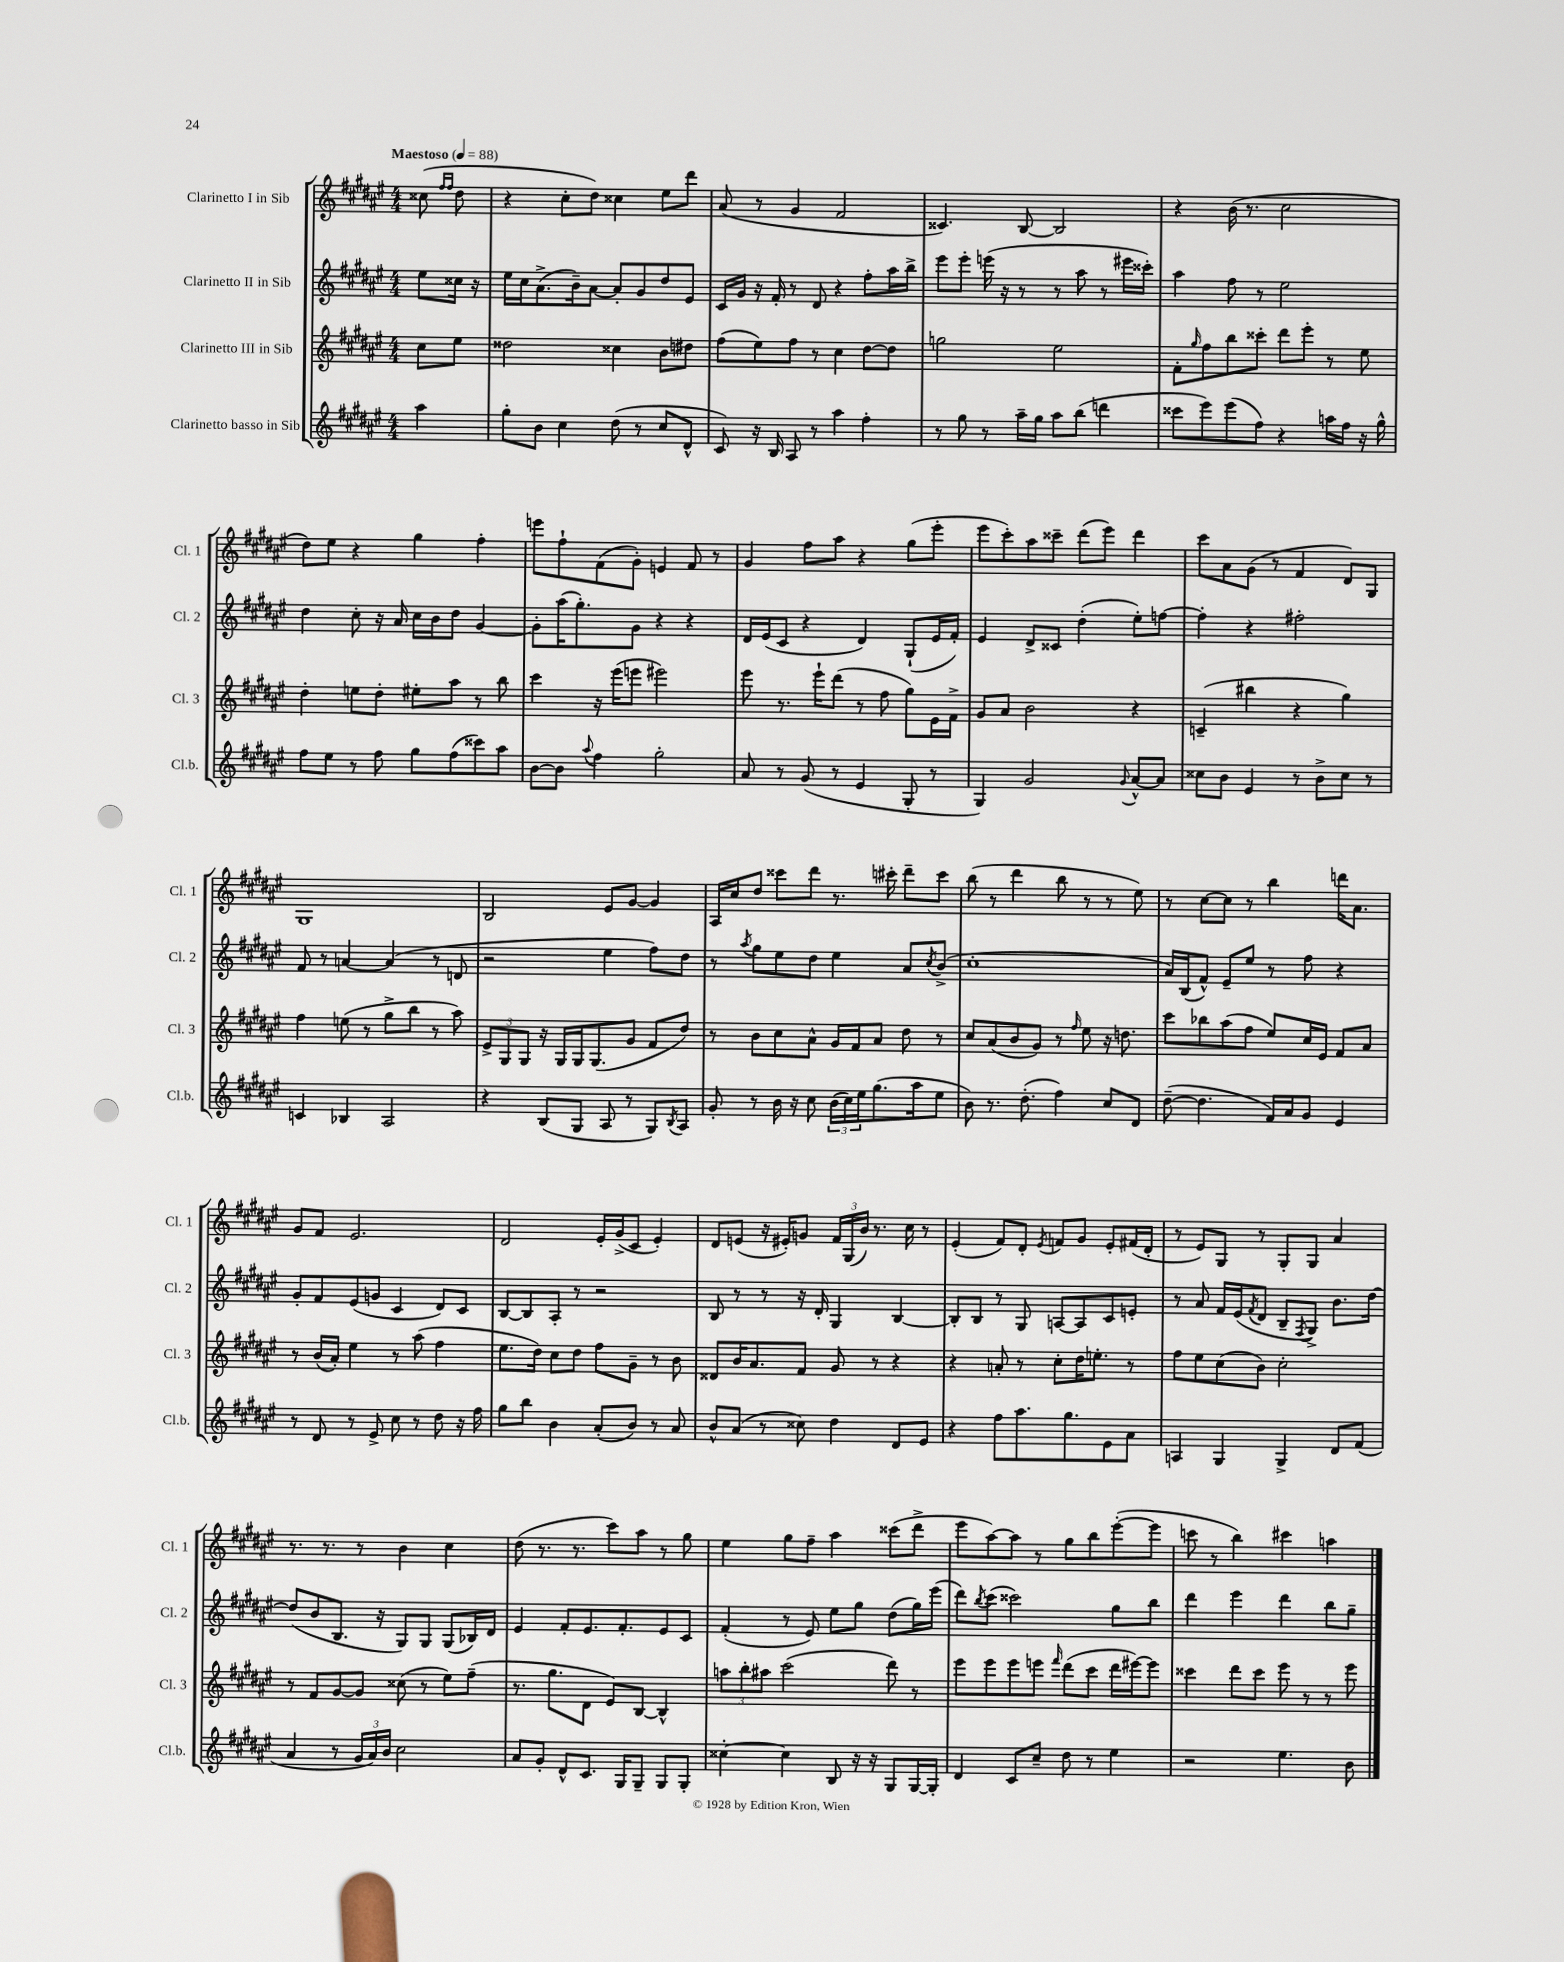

**kern	**kern	**kern	**kern
*part4	*part3	*part2	*part1
*staff4	*staff3	*staff2	*staff1
*I"Clarinetto basso in Sib	*I"Clarinetto III in Sib	*I"Clarinetto II in Sib	*I"Clarinetto I in Sib
*I'Cl.b.	*I'Cl. 3	*I'Cl. 2	*I'Cl. 1
*clefG2	*clefG2	*clefG2	*clefG2
*k[f#c#g#d#a#e#]	*k[f#c#g#d#a#e#]	*k[f#c#g#d#a#e#]	*k[f#c#g#d#a#e#]
*M4/4	*M4/4	*M4/4	*M4/4
*MM88	*MM88	*MM88	*MM88
=	=	=	=
!	!	!	!LO:TX:a:B:t=Maestoso
4aa#\	8cc#\L	8ee#\L	(8cc##X\
.	.	.	16qqff#/LL
.	.	.	16qqff#/JJ
.	8ee#\J	16cc##X\Jk	8dd#\
.	.	16r	.
=1	=1	=1	=1
8gg#'\L	2dd##X\	16ee#\LL	4r
.	.	16cc#\J	.
8b\J	.	(8.a#^\	.
4cc#\	.	.	8cc#'\L
.	.	16b~\k)	.
.	.	[8a#\J	8dd#\J)
(8dd#\	4cc##X\	8a#'/L]	4cc##X\
8r	.	8g#/	.
8cc#/L	8b\L	8dd#/	8ee#\L
8d#^^/J	8dd#X\J	8e#/J	8ddd#\J
=2	=2	=2	=2
8c#/)	(8ff#\L	16c#/LL	(8a#/
.	.	16g#/JJ	.
16r	8ee#\)	16r	8r
16B/	.	16f#'/	.
8A#/	8ff#\J	8r	4g#/
8r	8r	8d#/	.
4aa#\	4cc#\	4r	2f#/
4ff#'\	[8dd#\L	8ff#'\L	.
.	8dd#\J]	16aa#\L	.
.	.	16bb^\JJ	.
=3	=3	=3	=3
8r	2ggn\	8eee#\L	4.c##X/)
8gg#\	.	8eee#'\J	.
8r	.	(16eeen\	.
.	.	16r	.
16aa#~\LL	.	8r	[8B/
16gg#\JJ	.	.	.
8aa#\L	2ee#\	8r	2B/]
(8bb\J	.	8aa#\	.
4dddn\	.	8r	.
.	.	16eee#X\LL	.
.	.	16ccc##X'\JJ)	.
=4	=4	=4	=4
8ccc##X\L	8f#'\L	4aa#\	4r
.	16qqgg#/	.	.
8eee#\)	8ff#\	.	.
(8eee#\	8bb\	8ff#\	(16b\
.	.	.	8.r
8ff#\J)	8ccc##X'\J	8r	.
4r	8ddd#\L	2ee#\	2cc#\
.	8eee#'\J	.	.
16aan\LL	8r	.	.
16ff#\JJ	.	.	.
16r	8ee#\	.	.
16gg#^^\	.	.	.
!!LO:LB:g=z
=5	=5	=5	=5
8ff#\L	4dd#'\	4dd#\	8dd#\L)
8ee#\J	.	.	8ee#\J
8r	8een\L	8cc#'\	4r
8ff#\	8dd#'\J	16r	.
.	.	16a#/	.
8gg#\L	8ee#X'\L	16cc#\LL	4gg#\
.	.	16b\J	.
(8ff#\	8aa#\J	8dd#\J	.
8ccc##X\)	8r	[4g#/	4ff#'\
8aa#\J	8bb\	.	.
=6	=6	=6	=6
[8b\L	4ccc#\	8g#'\L]	8eeen\L
8b\J]	.	(16aa#\K	8ff#`\
.	.	8.gg#'\)	.
8qqaa#/	.	.	.
4ff#\	16r	.	(8f#\
.	(16eee#\KL	.	.
.	8eeen\J	8g#\J	8g#'\J)
2gg#'\	2eee#X\)	4r	4en/
.	.	4r	8f#/
.	.	.	8r
=7	=7	=7	=7
8a#/	8eee#\	16d#/LL	4g#/
.	.	(16e#/J	.
8r	8.r	8c#/J	.
(8g#/	.	4r	8ff#\L
.	16eee#`\KL	.	.
8r	(8ddd#\J	.	8aa#\J
4e#/	8r	4d#/)	4r
.	8ff#\	.	.
8G#'/	8gg#\L)	(8G#`/L	(8gg#\L
8r	16e#\L	16e#/L	8eee#'\J
.	16f#^\JJ	16f#'/JJ)	.
=8	=8	=8	=8
4G#/)	8g#/L	4e#/	8eee#\L
.	8a#/J	.	8ccc#'\)
2g#/	2b\	8d#^/L	8aa#\
.	.	8c##X/J	8ccc##X~\J
.	.	(4dd#'\	(8ddd#\L
.	.	.	8eee#\J)
8qqg#/	.	.	.
[8a#^^/L	4r	8ee#'\L)	4ddd#\
8a#/J]	.	[8ffn\J	.
=9	=9	=9	=9
8cc##X\L	(4cn~/	4ff'\]	8ccc#\L
8b\J	.	.	8a#\
4e#/	4bb#X\	4r	(8g#\J
.	.	.	8r
8r	4r	2ff#X'\	4f#/
8b^\L	.	.	.
8cc##\J	4gg#\)	.	8d#/L)
8r	.	.	8G#/J
!!LO:LB:g=z
=10	=10	=10	=10
4cn/	4ff#\	8f#/	1G#
.	.	8r	.
4B-X/	(8een\	[4an/	.
.	8r	.	.
2A#/	8gg#^\L	(4a/]	.
.	8bb\J	.	.
.	8r	8r	.
.	8aa#\)	8dn/	.
=11	=11	=11	=11
4r	12e#^/L	2r	2B/
.	12G#/	.	.
.	12G#/J	.	.
(8B/L	16r	.	.
.	16G#/LL	.	.
8G#/J	16G#/J	.	.
.	(8.G#/	.	.
8A#/	.	4ee#\	8e#/L
8r	8g#/J	.	[8g#/J
8G#/L)	8f#/L	8ff#\L)	4g#/]
8qB/	.	.	.
8A#/J	8dd#/J)	8dd#\J	.
=12	=12	=12	=12
8g#'/	8r	8r	16A#/LL
.	.	.	16cc#/J
.	.	8qaa#/	.
8r	8b\L	8gg#\L	8dd#/J
16b\	8cc#\	8ee#\	8ccc##X\L
16r	.	.	.
8cc#\	8a#^^\J	8dd#\J	8ddd#\J
(24b\LL	16g#/LL	4ee#\	8.r
24cc#\)	.	.	.
.	16f#/J	.	.
24ee#\J	.	.	.
(8.gg#\	8a#/J	.	.
.	.	.	16ccc#X'\
.	8dd#\	8a#/L	8ddd#~\L
16aa#\k	.	.	.
.	.	8qcc#/	.
8ee#\J	8r	(8b^/J	8ccc#\J
=13	=13	=13	=13
8b\)	8cc#/L	1cc#'	(8bb\
8.r	(8a#/	.	8r
.	8b/	.	4ddd#\
(8.dd#'\	.	.	.
.	8g#/J)	.	.
4ff#\)	8r	.	8bb\
.	16qqff#/	.	.
.	8ee#\	.	8r
8cc#/L	16r	.	8r
.	8.ddn\	.	.
8d#/J	.	.	8ee#\)
=14	=14	=14	=14
([8dd#~\	8ccc#\L	16a#/LL)	8r
.	.	(16B/J	.
4.dd#\]	8bb-X\	8f#^^/J)	[8cc#\L
.	(8aa#\	8e#~/L	8cc#\J]
.	8ff#\J	8ee#/J	8r
16f#/LL)	8ee#/L)	8r	4bb\
16a#/J	.	.	.
8g#/J	16cc#/L	8ff#\	.
.	16e#/JJ	.	.
4e#/	8f#/L	4r	16dddn\KL
.	.	.	8.a#\J
.	8a#/J	.	.
!!LO:LB:g=z
=15	=15	=15	=15
8r	8r	8g#'/L	8g#/L
8d#/	(16b/LL	8f#/	8f#/J
.	16a#'/JJ)	.	.
8r	4ee#\	(8e#/	2.e#/
8e#^/	.	8gn/J	.
8cc#\	8r	4c#/	.
8r	(8aa#\	.	.
8dd#\	4ff#\	8d#/L)	.
16r	.	8c#/J	.
16ff#\	.	.	.
=16	=16	=16	=16
8gg#\L	8.ee#\L	[8B/L	2d#/
8bb\J	.	8B/]	.
.	16dd#\Jk)	.	.
4b\	8cc#\L	8A#'/J	.
.	8dd#\J	8r	.
(8a#'/L	8ff#\L	2r	16e#'/LL
.	.	.	(16g#^/J
8b/J)	8g#~\J	.	8c#/J
8r	8r	.	4e#'/)
8a#/	8b\	.	.
=17	=17	=17	=17
8b^^/L	8d##X/L	8B/	8d#/L
(8a#/J	16b/K	8r	(8en/J
.	8.a#/	.	.
8r	.	8r	16r
.	.	.	16e#X'/KL)
8cc##X\)	8f#/J	16r	8gn/J
.	.	16d#'/	.
4dd#\	8g#/	4G#/	24f#/LL
.	.	.	(24G#/
.	.	.	24b/JJ)
.	8r	.	8.r
8d#/L	4r	[4B/	.
.	.	.	16cc#\
8e#/J	.	.	8r
=18	=18	=18	=18
4r	4r	8B'/L]	(4e#'/
.	.	8B/J	.
8ff#\L	8an'/	8r	8f#/L)
8.aa#\	8r	8G#/	8d#'/J
.	.	.	8qe#/
.	8cc#'\L	[8An/L	8fn/L
8.gg#\	.	.	.
.	16dd#\K	8A/]	8g#/J
.	8.een'\J	.	.
8e#\	.	8c#/	8e#'/L
8a#\J	8r	8en'/J	(16f#X/L
.	.	.	16d#'/JJ
=19	=19	=19	=19
4An/	8ff#\L	8r	8r
.	8ee#\	8a#/	8e#/L)
4G#/	(8cc#\	16f#/LL	8G#/J
.	.	(16e#/J	.
.	.	8qf#/	.
.	8b\J)	8d#/J	8r
4G#^/	2cc#'\	8B~/L	8G#'/L
.	.	8qF#/	.
.	.	8G#^/J)	8G#/J
8d#/L	.	8.b\L	4a#/
(8f#/J	.	.	.
.	.	[16dd#\Jk	.
!!LO:LB:g=z
=20	=20	=20	=20
4a#/	8r	(8dd#/L]	8.r
.	8f#/L	8b/	.
.	.	.	8.r
8r	[8g#/	8.B/J	.
24g#/LL	8g#/J]	.	8r
24a#/)	.	.	.
.	.	16r	.
24b/JJ	.	.	.
2cc#\	(8cc##X\	8G#/L)	4b\
.	8r	8G#/J	.
.	8ee#\L)	(8G#/L	4cc#\
.	(8ff#~\J	16B-X/L)	.
.	.	16d#/JJ	.
=21	=21	=21	=21
8a#/L	8.r	4e#/	(8dd#\
8g#'/J	.	.	8.r
.	8.gg#\L	.	.
8d#^^/L	.	8f#'/L	.
.	.	.	8.r
8.c#/J	8d#\J	8.e#/	.
.	8e#/L)	.	8ccc#\L)
16G#/KL	.	8.f#'/	.
8G#~/J	[8B/J	.	8aa#\J
8G#/L	4B^^/]	8e#/	8r
8G#'/J	.	8c#/J	8gg#\
=22	=22	=22	=22
[4cc##X'\	12aan\L	(4f#'/	4ee#\
.	12bb'\	.	.
.	12aa#X\J	.	.
4cc##\]	(2ccc#\	8r	8gg#\L
.	.	8e#/)	8ff#~\J
8B/	.	8ee#\L	4aa#\
16r	.	8gg#\J	.
16r	.	.	.
8G#/L	8ddd#\)	(8dd#\L	(8ccc##X\L
[16G#/L	8r	16gg#\L)	8ddd#^\J
16G#'/JJ]	.	(16eee#\JJ	.
=23	=23	=23	=23
4d#/	8eee#\L	8ddd#\L)	8eee#\L
.	.	8qbb/	.
.	8eee#\	(8ccc#\J	[8aa#\)
8c#/L	8eee#\	2ccc##X\)	8aa#\J]
8cc#~/J	8eeen\J	.	8r
.	16qqfff#/	.	.
8dd#\	(8ddd#\L	.	8gg#\L
8r	8ccc#\J	.	8bb\
4ee#\	16ddd#\LL	8gg#\L	([8eee#'\
.	[16eee#X\J)	.	.
.	8eee#\J]	8bb\J	8eee#\J]
=24	=24	=24	=24
2r	4ccc##X\	4ddd#\	8cccn\
.	.	.	8r
.	8ddd#\L	4eee#\	4bb\)
.	8ccc##\J	.	.
4.ee#\	8eee#\	4ddd#\	4ccc#X\
.	8r	.	.
.	8r	8bb\L	4aan\
8b\	8eee#\	8gg#~\J	.
==	==	==	==
*-	*-	*-	*-
